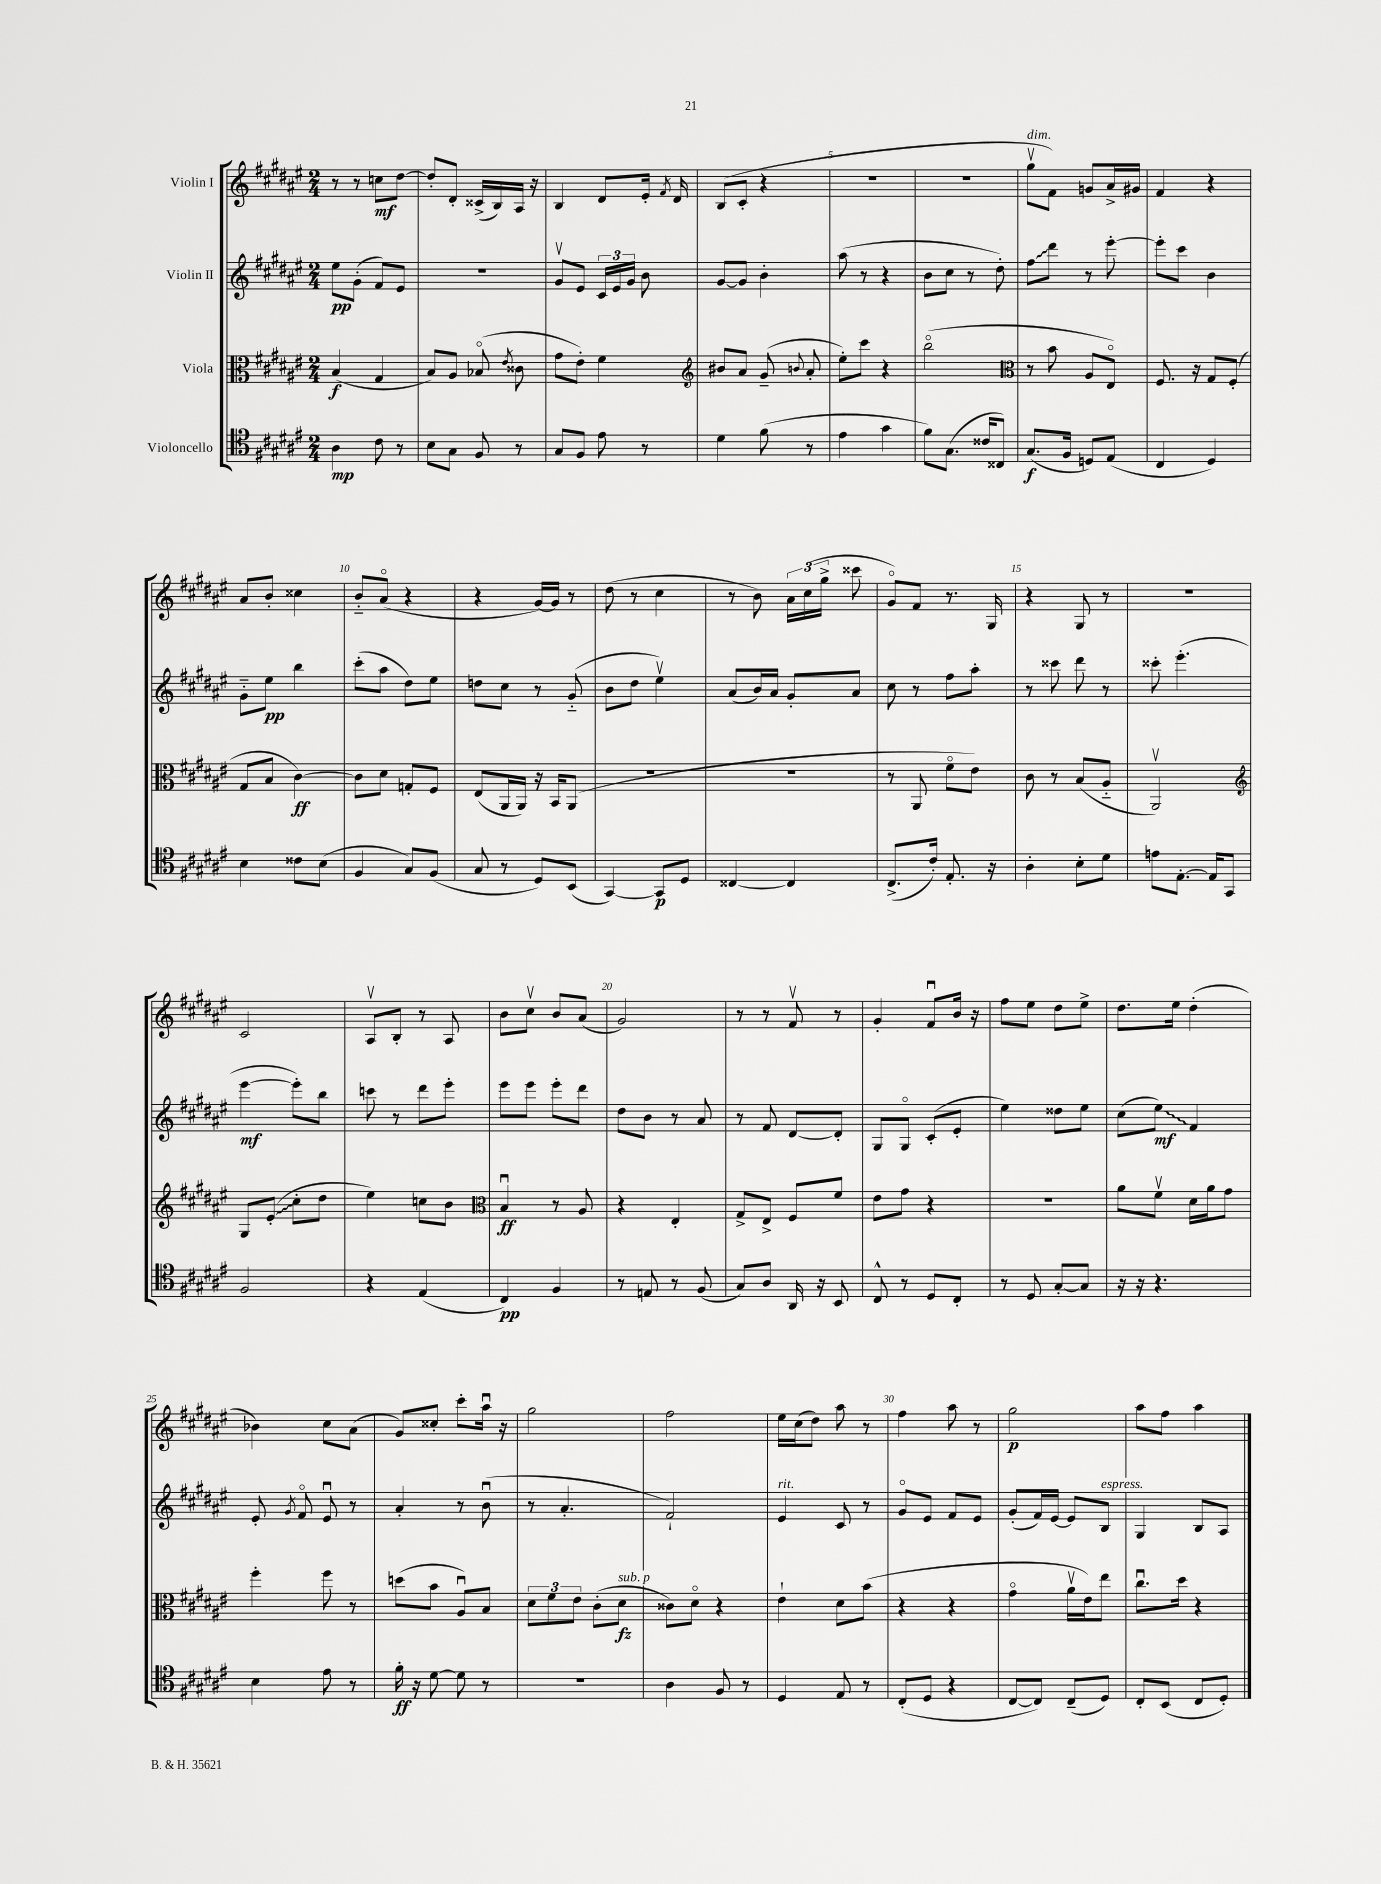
<<
\new StaffGroup <<
\new Staff = "s0" \with { instrumentName = "Violin I" } {
    \clef treble \key fis \major \numericTimeSignature \time 2/4
    \autoBeamOff r8 r8 c''8[\mf dis''8]~ |
    dis''8[-. dis'8]-. cisis'16[->( b16) ais16] r16 |
    b4 dis'8[ eis'16]-. \acciaccatura { fis'8 } dis'16 |
    b8[( cis'8]-. r4 |
    R2 |
    R2 |
    gis''8[\upbow^\markup { \italic "dim." } fis'8]) g'8[ ais'16-> gis'16] |
    fis'4 r4 |
    ais'8[ b'8]-. cisis''4 |
    b'8[-_ ais'8]\flageolet( r4 |
    r4 gis'16[~) gis'16] r8 |
    dis''8( r8 cis''4 |
    r8 b'8) \tuplet 3/2 { ais'16[ cis''16( gis''16]-> } cisis'''8 |
    gis'8[\flageolet) fis'8] r8. gis16 |
    r4 gis8 r8 |
    R2 |
    cis'2 |
    ais8[\upbow b8]-. r8 ais8 |
    b'8[ cis''8]\upbow b'8[ ais'8]( |
    gis'2) |
    r8 r8 fis'8\upbow r8 |
    gis'4-. fis'8[\downbow b'16] r16 |
    fis''8[ eis''8] dis''8[ eis''8]-> |
    dis''8.[ eis''16] dis''4-.( |
    bes'4) cis''8[ ais'8]( |
    gis'8[) cisis''8]-. cis'''8[-. ais''16]\downbow r16 |
    gis''2 |
    fis''2 |
    eis''16[ cis''16( dis''8]) ais''8 r8 |
    fis''4 ais''8 r8 |
    gis''2\p |
    ais''8[ fis''8] ais''4 \bar "|." |
}
\new Staff = "s1" \with { instrumentName = "Violin II" } {
    \clef treble \key fis \major \numericTimeSignature \time 2/4
    \autoBeamOff eis''8[\pp gis'8]-.( fis'8[) eis'8] |
    R2 |
    gis'8[\upbow eis'8] \tuplet 3/2 { cis'16[ eis'16 gis'16] } b'8 |
    gis'8[~ gis'8] b'4-. |
    ais''8( r8 r4 |
    b'8[ cis''8] r8 dis''8-.) |
    \once \override Glissando.style = #'zigzag fis''8[\glissando dis'''8] r8 eis'''8~-. |
    eis'''8[-. cis'''8] b'4 |
    gis'8[-_ eis''8]\pp b''4 |
    cis'''8[-.( ais''8] dis''8[) eis''8] |
    d''8[ cis''8] r8 gis'8-_( |
    b'8[ dis''8] eis''4\upbow) |
    ais'8[( b'16) ais'16] gis'8[-. ais'8] |
    cis''8 r8 fis''8[ ais''8]-. |
    r8 cisis'''8 dis'''8 r8 |
    cisis'''8-. eis'''4.-.( |
    eis'''4~\mf eis'''8[-.) b''8] |
    c'''8 r8 dis'''8[ eis'''8]-. |
    eis'''8[ eis'''8] eis'''8[-. dis'''8] |
    dis''8[ b'8] r8 ais'8 |
    r8 fis'8 dis'8[~ dis'8]-. |
    gis8[ gis8]\flageolet cis'8[-.( eis'8]-. |
    eis''4) disis''8[ eis''8] |
    cis''8[( \once \override Glissando.style = #'zigzag eis''8]\glissando\mf) fis'4 |
    eis'8-. \acciaccatura { gis'8 } fis'8\flageolet eis'8\downbow r8 |
    ais'4-. r8 b'8\downbow( |
    r8 ais'4.-. |
    fis'2-!) |
    eis'4^\markup { \italic "rit." } cis'8 r8 |
    gis'8[\flageolet eis'8] fis'8[ eis'8] |
    gis'8[-.( fis'16) eis'16]~ eis'8[ b8]^\markup { \italic "espress." } |
    gis4 b8[ ais8] \bar "|." |
}
\new Staff = "s2" \with { instrumentName = "Viola" } {
    \clef alto \key fis \major \numericTimeSignature \time 2/4
    \autoBeamOff b4\f( gis4 |
    b8[) ais8] bes8\flageolet( \acciaccatura { eis'8 } cisis'8 |
    gis'8[ eis'8]-.) fis'4 |
    \clef treble bis'8[ ais'8] gis'8--( \appoggiatura { b'8 } ais'8-. |
    eis''8[-.) cis'''8] r4 |
    b''2\flageolet( |
    \clef alto r8 b'8 ais8[ eis8]\flageolet) |
    fis8. r16 gis8[ fis8]-.( |
    gis8[ b8] cis'4~\ff) |
    cis'8[ dis'8] g8[-. fis8] |
    eis8[( ais,16 ais,16]) r16 b,16[ ais,8]( |
    R2 |
    r2 |
    r8 ais,8 fis'8[\flageolet eis'8]) |
    cis'8 r8 b8[( ais8]-_ |
    ais,2\upbow) |
    \clef treble gis8[ \once \override Glissando.style = #'zigzag eis'8]-.\glissando( cis''8[-. dis''8] |
    eis''4) c''8[ b'8] |
    \clef alto b4\downbow\ff r8 ais8 |
    r4 eis4-. |
    gis8[-> eis8]-> fis8[ fis'8] |
    eis'8[ gis'8] r4 |
    R2 |
    ais'8[ fis'8]\upbow dis'16[ ais'16 gis'8] |
    fis''4-. fis''8 r8 |
    d''8[( b'8] ais8[\downbow) b8] |
    \tuplet 3/2 { dis'8[ fis'8 eis'8] } cis'8[-.( dis'8]\fz^\markup { \italic "sub. p" } |
    cisis'8[) dis'8]\flageolet r4 |
    eis'4-! dis'8[ b'8]( |
    r4 r4 |
    gis'4\flageolet ais'16[\upbow eis'16) eis''8] |
    cis''8.[\downbow dis''16] r4 \bar "|." |
}
\new Staff = "s3" \with { instrumentName = "Violoncello" } {
    \clef tenor \key fis \major \numericTimeSignature \time 2/4
    \autoBeamOff ais4\mp cis'8 r8 |
    b8[ gis8] fis8 r8 |
    gis8[ fis8] eis'8 r8 |
    dis'4 fis'8( r8 |
    eis'4 gis'4 |
    fis'8[) gis8.]( cisis'16[ cisis8]) |
    gis8.[\f( fis16] d8[) eis8]( |
    cis4 dis4) |
    b4 cisis'8[ b8]( |
    fis4 gis8[) fis8]( |
    gis8 r8 dis8[) b,8]( |
    gis,4~) gis,8[\p dis8] |
    cisis4~ cisis4 |
    cis8.[->( cis'16]-.) eis8.-. r16 |
    ais4-. b8[-. dis'8] |
    e'8[ eis8.]~-. eis16[ gis,8] |
    fis2 |
    r4 eis4( |
    cis4\pp) fis4 |
    r8 e8 r8 fis8( |
    gis8[) ais8] ais,16 r16 b,8 |
    cis8-^ r8 dis8[ cis8]-. |
    r8 dis8 gis8[~-. gis8] |
    r16 r16 r4. |
    b4 eis'8 r8 |
    fis'16-.\ff r16 dis'8~ dis'8 r8 |
    r2 |
    ais4 fis8 r8 |
    dis4 eis8 r8 |
    cis8[-.( dis8] r4 |
    cis8[~ cis8]) cis8[--( dis8]) |
    cis8[-. b,8]( cis8[ dis8]-.) \bar "|." |
}
>>
>>
\layout { \context { \Score \override BarNumber.break-visibility = ##(#f #t #t) barNumberVisibility = #(every-nth-bar-number-visible 5) } }
